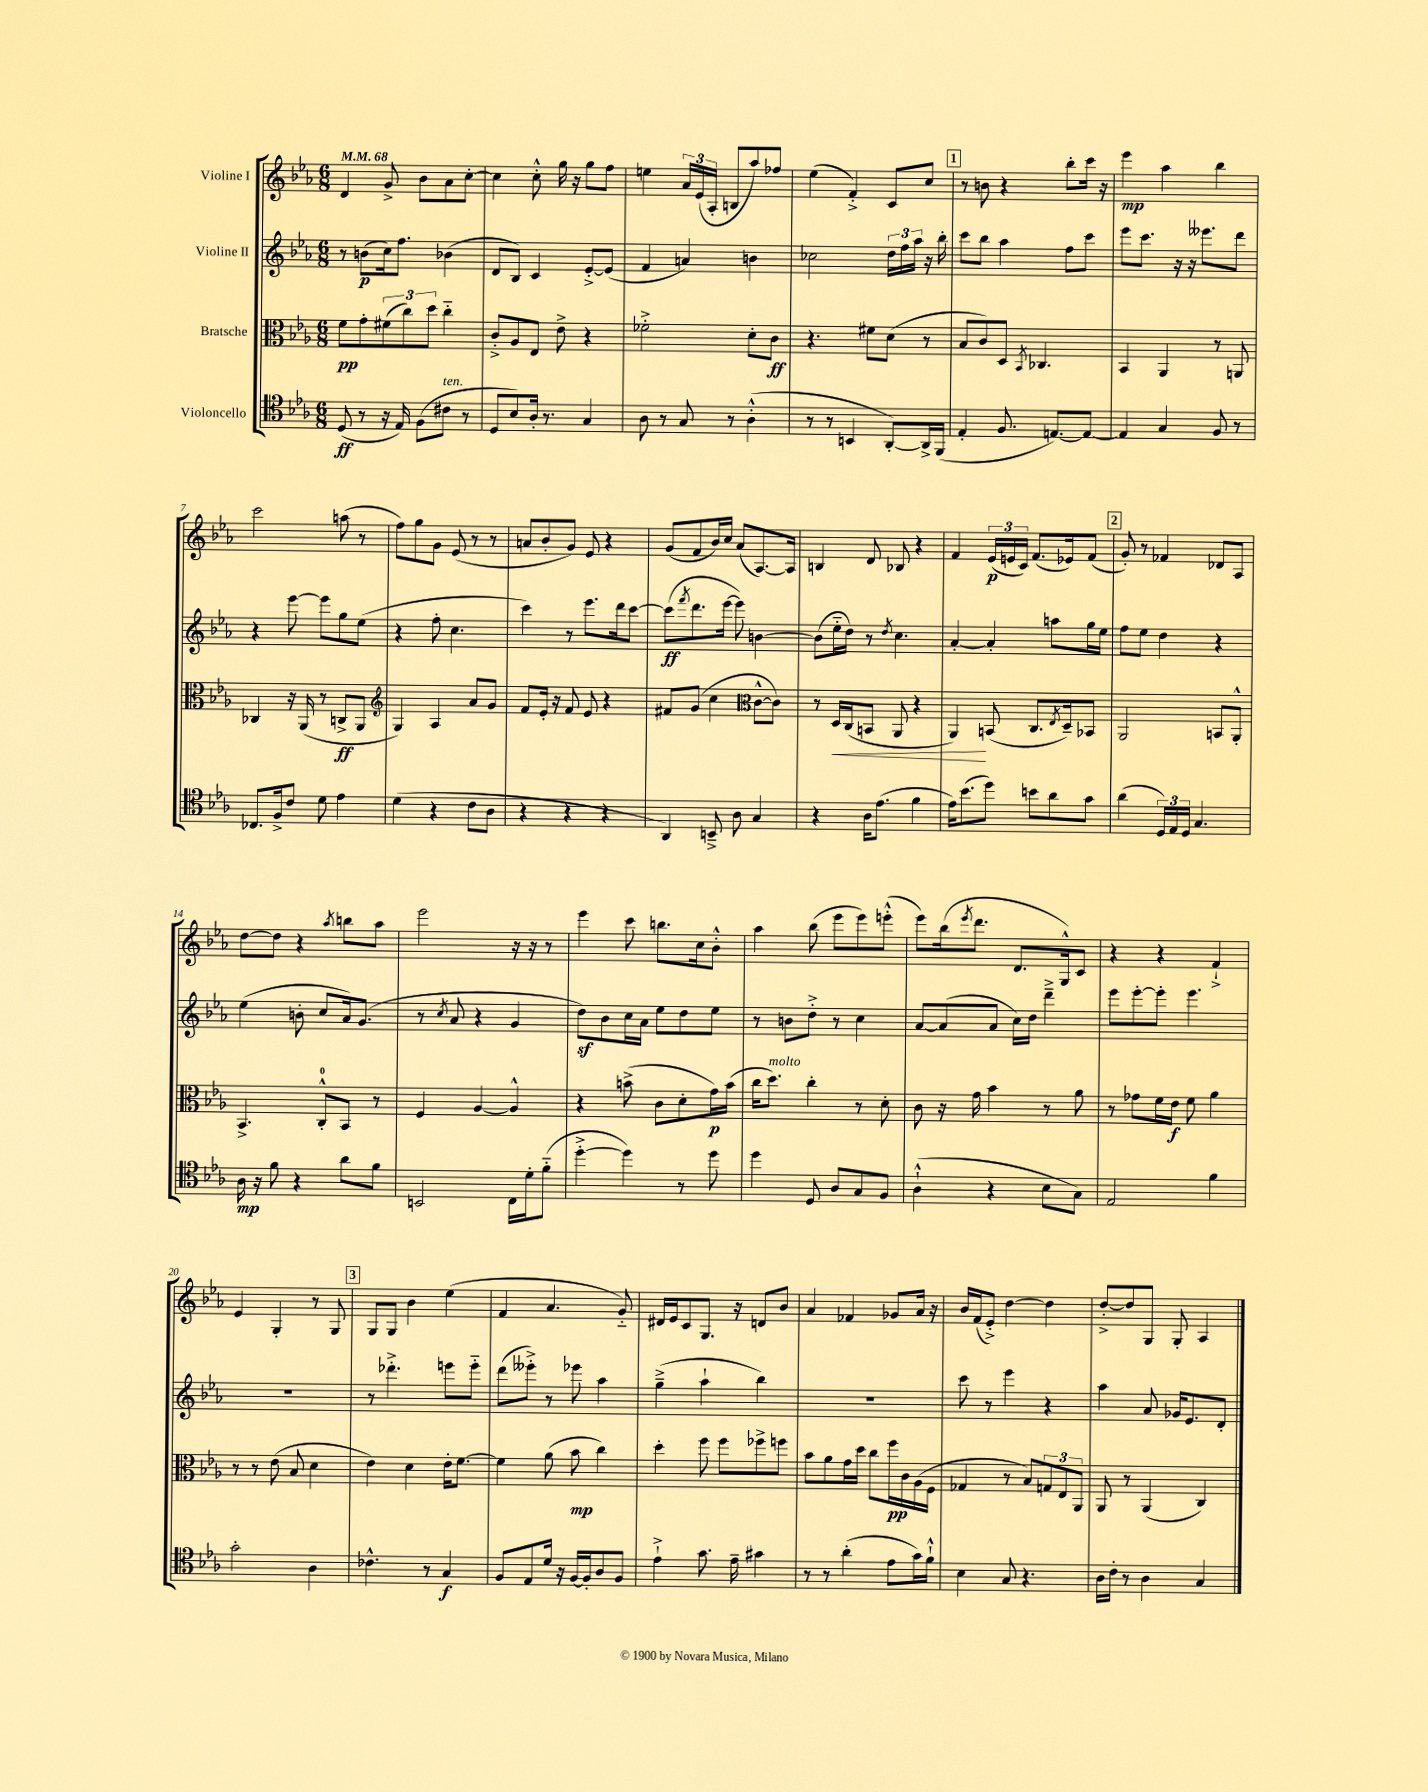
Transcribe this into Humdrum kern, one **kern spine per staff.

**kern	**dynam	**kern	**dynam	**kern	**dynam	**kern	**dynam
*part4	*part4	*part3	*part3	*part2	*part2	*part1	*part1
*staff4	*staff4	*staff3	*staff3	*staff2	*staff2	*staff1	*staff1
*I"Violoncello	*	*I"Bratsche	*	*I"Violine II	*	*I"Violine I	*
*clefC4	*	*clefC3	*	*clefG2	*	*clefG2	*
*k[b-e-a-]	*	*k[b-e-a-]	*	*k[b-e-a-]	*	*k[b-e-a-]	*
*M6/8	*	*M6/8	*	*M6/8	*	*M6/8	*
*MM68	*	*MM68	*	*MM68	*	*MM68	*
=1	=1	=1	=1	=1	=1	=1	=1
(8D/	ff	8f\L	pp	8r	.	4d/	.
8r	.	8g'\	.	(8bn\L	p	.	.
16r	.	(12f#X\	.	16cc\k)	.	8g^/	.
16E-/)	.	.	.	8.ff\J	.	.	.
.	.	12cc\)	.	.	.	.	.
(8F\L	.	.	.	.	.	8b-\L	.
.	.	12dd\J	.	.	.	.	.
!LO:TX:a:i:t=ten.	!	!	!	!	!	!	!
8c#X\J	.	4cc\	.	(4b-X\	.	8a-\	.
8r	.	.	.	.	.	[8cc'\J	.
=2	=2	=2	=2	=2	=2	=2	=2
8D/L	.	8c'^/L	.	8d/L	.	4cc\]	.
8B-/)	.	8A-/	.	8B-/J)	.	.	.
16A-'/Jk	.	8E-/J	.	4c/	.	8cc'^^\	.
8.r	.	.	.	.	.	.	.
.	.	8e-^\	.	.	.	16gg\	.
.	.	.	.	.	.	16r	.
4G/	.	4r	.	[8e-'^/L	.	8gg\L	.
.	.	.	.	(8e-/J]	.	8ff\J	.
=3	=3	=3	=3	=3	=3	=3	=3
8A-\	.	2f-X'^\	.	4f/	.	4een\	.
8r	.	.	.	.	.	.	.
8G/	.	.	.	4an/)	.	24a-/LL	.
.	.	.	.	.	.	(24e-/	.
.	.	.	.	.	.	24A-'/JJ	.
8r	.	.	.	.	.	8Bn/L	.
(4A-'^^\	.	8d'\L	.	4bn\	.	8aa-/)	.
.	.	8c\J	ff	.	.	8ff-X/J	.
=4	=4	=4	=4	=4	=4	=4	=4
8r	.	4.r	.	2cc-X\	.	(4ee-\	.
8r	.	.	.	.	.	.	.
4BBn/	.	.	.	.	.	4f'^/)	.
.	.	8f#X\L	.	.	.	.	.
[8AA-'/L)	.	(8d\J	.	24dd\LL	.	8c/L	.
.	.	.	.	24ff\	.	.	.
.	.	.	.	24aa-\JJ	.	.	.
16AA-^/L]	.	8r	.	16r	.	8cc/J	.
(16FF/JJ	.	.	.	16bb-'\	.	.	.
!!LO:REH:place=s1:t=1
=5	=5	=5	=5	=5	=5	=5	=5
4E-'/	.	8B-/L	.	8ccc\L	.	8r	.
.	.	8c/)	.	8bb-\J	.	8bn\	.
8.F/	.	8D/J	.	4aa-\	.	4r	.
.	.	8qBB-/	.	.	.	.	.
.	.	4.C-X/	.	.	.	.	.
[8.En/L)	.	.	.	.	.	.	.
.	.	.	.	8ff\L	.	8bb-'\L	.
8E/J_	.	.	.	8ccc\J	.	16ccc\Jk	.
.	.	.	.	.	.	16r	.
=6	=6	=6	=6	=6	=6	=6	=6
4E/]	.	4BB-/	.	8eee-\L	.	4eee-\	mp
.	.	.	.	8.ccc\J	.	.	.
4G/	.	4AA-/	.	.	.	4aa-\	.
.	.	.	.	16r	.	.	.
.	.	.	.	16r	.	.	.
.	.	.	.	8.eee--X\L	.	.	.
8F/	.	8r	.	.	.	4bb-\	.
8r	.	8AAn/	.	8ddd\J	.	.	.
!!LO:LB:g=z
=7	=7	=7	=7	=7	=7	=7	=7
8.C-X/L	.	4C-X/	.	4r	.	2ccc\	.
16F^/k	.	.	.	.	.	.	.
8c/J	.	16r	.	[8eee-\	.	.	.
.	.	(16AA-/	.	.	.	.	.
8d\	.	8r	.	8eee-\L]	.	.	.
4e-\	.	8Cn^/L	ff	8gg\	.	(8aan\	.
.	.	8AA-/J	.	(8ee-\J	.	8r	.
=8	=8	=8	=8	=8	=8	=8	=8
*	*	*clefG2	*	*	*	*	*
(4d\	.	4G/)	.	4r	.	8ff\L)	.
.	.	.	.	.	.	8gg\	.
4r	.	4A-/	.	8ff'\	.	8g\J	.
.	.	.	.	4.cc\	.	(8e-/	.
8c\L	.	8a-/L	.	.	.	8r	.
8A-\J	.	8g/J	.	.	.	8r	.
=9	=9	=9	=9	=9	=9	=9	=9
4r	.	8f/L	.	4ccc\)	.	8an/L	.
.	.	16e-'/Jk	.	.	.	8b-'/	.
.	.	16r	.	.	.	.	.
4r	.	8f/	.	8r	.	8g/J)	.
.	.	8e-/	.	8.eee-\L	.	8e-/	.
4r	.	4r	.	.	.	4r	.
.	.	.	.	16ddd\k	.	.	.
.	.	.	.	[8ccc\J	.	.	.
=10	=10	=10	=10	=10	=10	=10	=10
4AA-/)	.	8f#X/L	.	(8ccc\L]	ff	(8g/L	.
.	.	.	.	8qfff/	.	.	.
.	.	(8g/J	.	8.ddd\	.	8f/	.
8BBn~^/	.	4cc\	.	.	.	16b-/L)	.
.	.	.	.	[16eee-\Jk	.	16cc/JJ	.
8A-\	.	.	.	8eee-\])	.	(8a-/L	.
*	*	*clefC3	*	*	*	*	*
4G/	.	[8c^^\L	.	[4bn\	.	[8.A-/)	.
.	.	8c\J])	.	.	.	.	.
.	.	.	.	.	.	16A-/Jk]	.
=11	=11	=11	=11	=11	=11	=11	=11
4r	.	8r	.	(8b\L]	.	4Bn/	.
!	!	!	!LO:HP:b	!	!	!	!
.	.	16D/LL	<	16ee-\L	.	.	.
.	.	(16C/J	.	16dd\JJ)	.	.	.
16A-\KL	.	8BBn/J	.	8r	.	8d/	.
(8.e-\J	.	.	.	.	.	.	.
.	.	.	.	8qdd/	.	.	.
.	.	8AA-/	.	4.cc\	.	8B-X/	.
4f\	.	4r	.	.	.	4r	.
=12	=12	=12	=12	=12	=12	=12	=12
16e-\KL)	.	4AA-/)	.	[4a-'/	.	4f/	.
(8.b-\	.	.	.	.	.	.	.
8dd\J)	.	(8BBn/	[	4a-'/]	.	(24e-/LL	p
.	.	.	.	.	.	24en/	.
.	.	.	.	.	.	24c/JJ)	.
8bn\L	.	8.C/L	.	.	.	(8.f/L	.
8a-\	.	.	.	8aan\L	.	.	.
.	.	8qE-/	.	.	.	.	.
.	.	16D~/k)	.	.	.	16e-X/k)	.
8g\J	.	8BB-X/J	.	16gg\L	.	(8f/J	.
.	.	.	.	16ee-\JJ	.	.	.
!!LO:REH:place=s1:t=2
=13	=13	=13	=13	=13	=13	=13	=13
(4a-\	.	2AA-/	.	8ff\L	.	8g'/)	.
.	.	.	.	8ee-\J	.	8r	.
24D/LL)	.	.	.	4dd\	.	4f-X/	.
24E-/	.	.	.	.	.	.	.
24D/JJ	.	.	.	.	.	.	.
4.G/	.	.	.	.	.	.	.
.	.	8BBn/L	.	4r	.	8d-X/L	.
.	.	8AA-'^^/J	.	.	.	8A-/J	.
!!LO:LB:g=z
=14	=14	=14	=14	=14	=14	=14	=14
16A-\	mp	4.BB-^/	.	(4ee-\	.	[8dd\L	.
16r	.	.	.	.	.	.	.
8f\	.	.	.	.	.	8dd\J]	.
4r	.	.	.	8bn'\	.	4r	.
.	.	8C'^^/L	.	8cc/L	.	.	.
.	.	.	.	.	.	8qaa-/	.
8a-\L	.	8BB-/J	.	16a-/k)	.	8bbn\L	.
.	.	.	.	(8.g/J	.	.	.
8f\J	.	8r	.	.	.	8aa-\J	.
=15	=15	=15	=15	=15	=15	=15	=15
2BBn/	.	4F/	.	8r	.	2eee-\	.
.	.	.	.	8qcc/	.	.	.
.	.	.	.	8a-/	.	.	.
.	.	[4A-/	.	4r	.	.	.
16C\LL	.	4A-^^/]	.	4g/	.	16r	.
16d'\J	.	.	.	.	.	16r	.
(8f\J	.	.	.	.	.	8r	.
=16	=16	=16	=16	=16	=16	=16	=16
[4dd'^\	.	4r	.	8ddz\L)	.	4eee-\	.
.	.	.	.	8b-\	.	.	.
4dd\])	.	(8bn^\	.	16cc\L	.	8ccc\	.
.	.	.	.	16a-\JJ	.	.	.
.	.	8c\L	.	8ee-\L	.	8.bbn\L	.
8r	.	8d'\	.	8dd\	.	.	.
.	.	.	.	.	.	16cc\k	.
8dd\	.	16g\L)	p	8ee-\J	.	8b-'^^\J	.
.	.	(16b\JJ	.	.	.	.	.
=17	=17	=17	=17	=17	=17	=17	=17
4dd\	.	16cc\KL	.	8r	.	4aa-\	.
!	!	!LO:TX:a:i:t=molto	!	!	!	!	!
.	.	8.dd\J)	.	.	.	.	.
.	.	.	.	8bn\L	.	.	.
8D/	.	4cc'\	.	8dd'^\J	.	(8bb-\	.
8A-/L	.	.	.	8r	.	8eee-\L	.
8G/	.	8r	.	4cc\	.	8eee-\)	.
8F/J	.	8d'\	.	.	.	(8eeen'^^\J	.
=18	=18	=18	=18	=18	=18	=18	=18
(4A-`^^\	.	8c\	.	[8a-/L	.	8eee-\L)	.
.	.	16r	.	(8a-/]	.	(16bb-\k	.
.	.	.	.	.	.	8qeee-/	.
.	.	16g\	.	.	.	8.ddd\J	.
4r	.	4b-\	.	8a-/J	.	.	.
.	.	.	.	16cc\LL)	.	8.d/L	.
.	.	.	.	16dd\JJ	.	.	.
8B-\L	.	8r	.	4ddd~^\	.	.	.
.	.	.	.	.	.	16G^^/k)	.
8G\J)	.	8a-\	.	.	.	8c/J	.
=19	=19	=19	=19	=19	=19	=19	=19
2E-/	.	8r	.	8eee-\L	.	4r	.
.	.	8g-X\L	.	[8eee-'\	.	.	.
.	.	16f\L	.	8eee-'\J]	.	4r	.
.	.	16e-\JJ	f	.	.	.	.
.	.	8f\	.	4.eee-\	.	.	.
4f\	.	4a-\	.	.	.	4f`^/	.
!!LO:LB:g=z
=20	=20	=20	=20	=20	=20	=20	=20
2g'\	.	8r	.	2.r	.	4e-/	.
.	.	8r	.	.	.	.	.
.	.	(8e-\	.	.	.	4G'/	.
.	.	8B-/	.	.	.	.	.
4A-\	.	4d\	.	.	.	8r	.
.	.	.	.	.	.	8G/	.
!!LO:REH:place=s1:t=3
=21	=21	=21	=21	=21	=21	=21	=21
4.c-X^^\	.	4e-\)	.	8r	.	8G/L	.
.	.	.	.	4.ddd-X'^\	.	8G/J	.
.	.	4d\	.	.	.	4b-\	.
8r	.	.	.	.	.	.	.
4G/	f	16e-'\KL	.	8eeen\L	.	(4ee-\	.
.	.	[8.f\J	.	.	.	.	.
.	.	.	.	8eee\J	.	.	.
=22	=22	=22	=22	=22	=22	=22	=22
8F/L	.	4f\]	.	(8ddd\L	.	4f/	.
8E-/	.	.	.	8eee--X'^\J)	.	.	.
16d/Jk	.	(8a-\	.	8r	.	4.a-/	.
16r	.	.	.	.	.	.	.
[16F/LL	.	8b-\	mp	8eee-X\	.	.	.
16F'/J]	.	.	.	.	.	.	.
8A-/	.	4cc\)	.	4aa-\	.	.	.
8F/J	.	.	.	.	.	8g/)	.
=23	=23	=23	=23	=23	=23	=23	=23
4e-`^\	.	4dd'\	.	(4gg~^\	.	16d#X/LL	.
.	.	.	.	.	.	16e-/J	.
.	.	.	.	.	.	8c/	.
8.g\	.	8ff\	.	4aa-`\	.	8.G/J	.
.	.	8ff\L	.	.	.	.	.
16e-~\	.	.	.	.	.	16r	.
4g#X\	.	8ff-X^\	.	4bb-\)	.	8dn/L	.
.	.	8ffn\J	.	.	.	8b-/J	.
=24	=24	=24	=24	=24	=24	=24	=24
8r	.	8b-\L	.	2.r	.	4a-/	.
8r	.	8a-\	.	.	.	.	.
(4a-'\	.	16g\L	.	.	.	4f-X/	.
.	.	16dd\JJ	.	.	.	.	.
.	.	8cc\L	.	.	.	.	.
8e-\L	.	16ff\L	pp	.	.	8g-X/L	.
.	.	16c\	.	.	.	.	.
16g\L)	.	(16A-\	.	.	.	16a-/Jk	.
16f`^^\JJ	.	16F\JJ	.	.	.	16r	.
=25	=25	=25	=25	=25	=25	=25	=25
4B-\	.	4G-X/	.	8ccc\	.	16b-/LL	.
.	.	.	.	.	.	(16f/J	.
.	.	.	.	8r	.	8e-'^/J)	.
8G/	.	8r	.	4eee-\	.	[4dd\	.
4.r	.	8B-/L)	.	.	.	.	.
.	.	12Gn/	.	4r	.	4dd\]	.
.	.	12E-/	.	.	.	.	.
.	.	12AA-/J	.	.	.	.	.
=26	=26	=26	=26	=26	=26	=26	=26
16A-\LL	.	8AA-/	.	4aa-\	.	[8dd'^/L	.
16c'\JJ	.	.	.	.	.	.	.
8r	.	8r	.	.	.	8dd/]	.
4A-\	.	(4AA-/	.	8a-/	.	8G/J	.
.	.	.	.	16g-X/KL	.	8G'/	.
.	.	.	.	8.e-/	.	.	.
4G/	.	4C/)	.	.	.	4A-/	.
.	.	.	.	8d'/J	.	.	.
==	==	==	==	==	==	==	==
*-	*-	*-	*-	*-	*-	*-	*-
